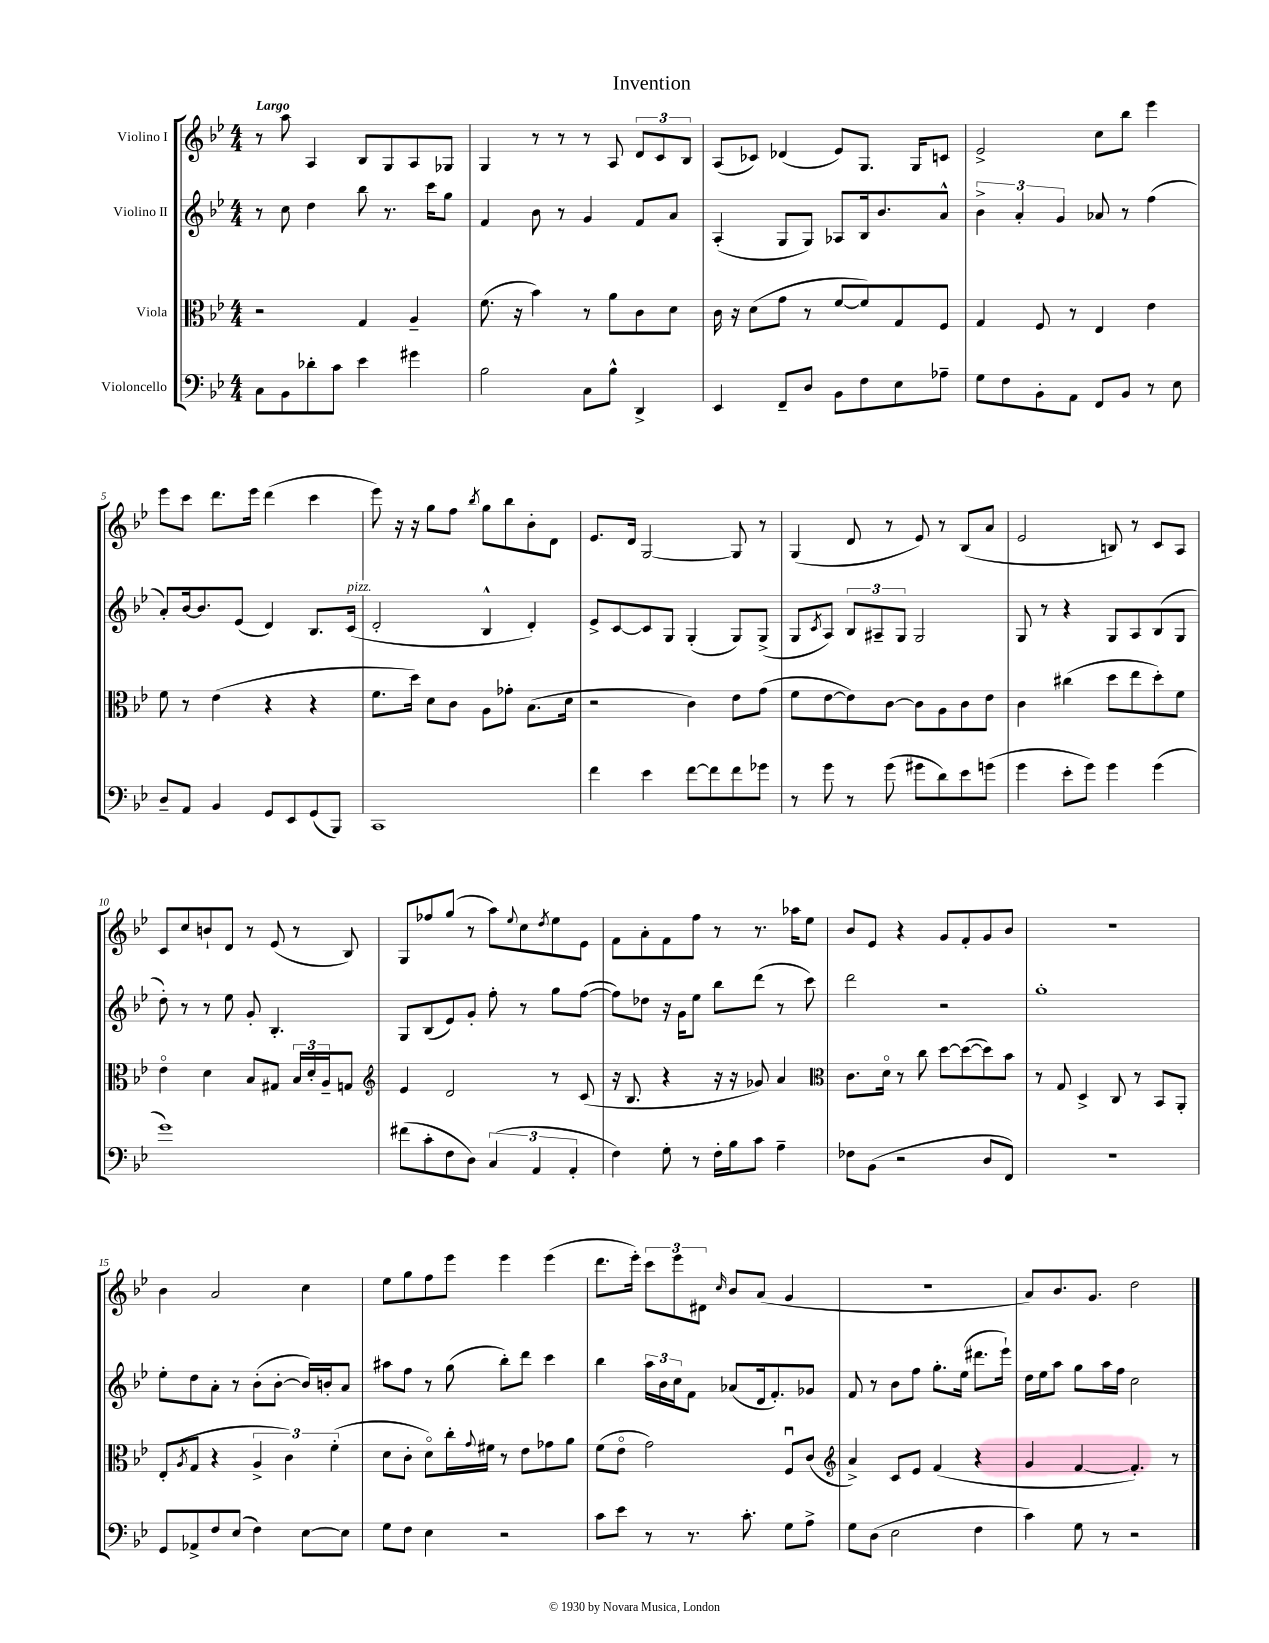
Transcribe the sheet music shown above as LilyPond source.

\header { title = "Invention" }
<<
\new StaffGroup <<
\new Staff = "s0" \with { instrumentName = "Violino I" } {
    \clef treble \key bes \major \numericTimeSignature \time 4/4 \tempo "Largo"
    r8 a''8 a4 bes8 g8 a8 ges8 |
    g4 r8 r8 r8 a8 \tuplet 3/2 { d'8 c'8 bes8 } |
    a8( ces'8) des'4( ees'8) g8. g16 c'8 |
    ees'2-> c''8 bes''8 ees'''4 |
    ees'''8 c'''8 d'''8. ees'''16 d'''4( c'''4 |
    ees'''8) r16 r16 g''8 f''8 \acciaccatura { bes''8 } g''8 bes''8 bes'8-. d'8 |
    ees'8. d'16 g2~ g8 r8 |
    g4( d'8 r8 ees'8) r8 bes8( a'8 |
    ees'2 b8) r8 c'8 a8 |
    c'8 c''8 b'8-! d'8 r8 ees'8( r8 bes8) |
    g8 fes''8 g''8( r8 a''8) \appoggiatura { ees''8 } c''8 \acciaccatura { d''8 } ees''8 ees'8 |
    f'8 a'8-. f'8 f''8 r8 r8. aes''16 ees''8 |
    bes'8 ees'8 r4 g'8 f'8-. g'8 bes'8 |
    R1 |
    bes'4 a'2 c''4 |
    ees''8 g''8 f''8 ees'''8 ees'''4 ees'''4( |
    d'''8. ees'''16-.) \tuplet 3/2 { c'''8 ees'''8 dis'8 } \grace { c''16 } bes'8 a'8( g'4 |
    R1 |
    a'8) bes'8. g'8. d''2 \bar "|." |
}
\new Staff = "s1" \with { instrumentName = "Violino II" } {
    \clef treble \key bes \major \numericTimeSignature \time 4/4
    r8 c''8 d''4 bes''8 r8. c'''16 g''8 |
    f'4 bes'8 r8 g'4 f'8 a'8 |
    a4-.( g8 g8) aes8 bes16 bes'8. a'8-^ |
    \tuplet 3/2 { bes'4-> a'4-. g'4 } aes'8 r8 f''4( |
    a'8-.) bes'16~ bes'8. ees'8( d'4) bes8. c'16^\markup { \italic "pizz." }( |
    d'2-. bes4-^ d'4-.) |
    ees'8-> c'8~ c'8 g8 g4-.( g8) g8->( |
    g8 \acciaccatura { c'8 } a8) \tuplet 3/2 { bes8 ais8-- g8 } g2 |
    g8 r8 r4 g8 a8 bes8( g8 |
    d''8-.) r8 r8 ees''8 g'8-. bes4.-. |
    g8 bes8( ees'8) g'8-. f''8-. r8 g''8 f''8~( |
    f''8) des''8 r16 g'16 ees''8 bes''8 d'''8( r8 c'''8) |
    d'''2 r2 |
    g''1-. |
    ees''8-. d''8 a'8-. r8 bes'8-.( bes'8~-. bes'16) b'16-. a'8 |
    ais''8 f''8 r8 g''8( bes''8-.) d'''8 c'''4 |
    bes''4 \tuplet 3/2 { a''16 bes'16 c''16 } f'8 aes'8( d'16 f'8.-.) ges'8 |
    f'8 r8 bes'8 f''8 g''8.-. ees''16( dis'''8. ees'''16-!) |
    d''16 ees''16 a''8 g''8 a''16 f''16 c''2 \bar "|." |
}
\new Staff = "s2" \with { instrumentName = "Viola" } {
    \clef alto \key bes \major \numericTimeSignature \time 4/4
    r2 g4 a4-- |
    f'8.( r16 bes'4) r8 a'8 c'8 d'8 |
    c'16 r16 d'8( g'8 r8 f'8~ f'8) g8 f8 |
    g4 f8 r8 ees4 ees'4 |
    f'8 r8 ees'4( r4 r4 |
    f'8. d''16) d'8 c'8 a8 ges'8-. bes8.( d'16 |
    r2 c'4) ees'8 g'8( |
    f'8 ees'8~ ees'8) c'8~ c'8 a8 c'8 ees'8 |
    c'4 cis''4( d''8 ees''8 d''8-.) f'8 |
    ees'4\flageolet d'4 bes8 gis8 \tuplet 3/2 { bes16 d'16-. a16-- } g8 |
    \clef treble ees'4 d'2 r8 c'8( |
    r16 bes8. r4 r16 r16 ges'8) a'4 |
    \clef alto c'8. d'16\flageolet r8 c''8 d''8~ d''8~( d''8) bes'8 |
    r8 g8 d4-> c8 r8 bes,8 a,8-. |
    ees8-.( \acciaccatura { a8 } g8 r4 \tuplet 3/2 { a4-> c'4) f'4-.( } |
    d'8 c'8-. d'8\flageolet) c''16-. \appoggiatura { g'8 } fis'16 r8 ees'8 ges'8 a'8 |
    f'8( ees'8\flageolet g'2) f8\downbow c'8( |
    \clef treble a'4->) c'8 ees'8 f'4( r4 |
    g'4 f'4~ f'4.-.) r8 \bar "|." |
}
\new Staff = "s3" \with { instrumentName = "Violoncello" } {
    \clef bass \key bes \major \numericTimeSignature \time 4/4
    c8 bes,8 des'8-. c'8 ees'4 gis'4 |
    bes2 c8 bes8-^ d,4-> |
    ees,4 f,8-- d8 bes,8 f8 ees8 aes8-- |
    g8 f8 bes,8-. a,8 f,8 bes,8 r8 ees8 |
    d8-- a,8 bes,4 g,8 ees,8 g,8( bes,,8) |
    c,1 |
    f'4 ees'4 f'8~ f'8 f'8 ges'8 |
    r8 g'8 r8 g'8( gis'8 d'8) ees'8 g'8( |
    g'4 ees'8-. g'8) g'4 g'4( |
    g'1) |
    fis'8( c'8-. f8 d8) \tuplet 3/2 { c4( a,4 a,4-. } |
    f4) g8-. r8 f16-. bes16 c'8 a4-- |
    fes8 bes,8( r2 d8 f,8) |
    R1 |
    g,8 aes,8-> f8 ees8( f4) ees8~ ees8 |
    g8 f8 ees4 r2 |
    c'8 ees'8 r8 r8. c'8.-. g8 a8-> |
    g8 d8( ees2 f4 |
    c'4) g8 r8 r2 \bar "|." |
}
>>
>>
